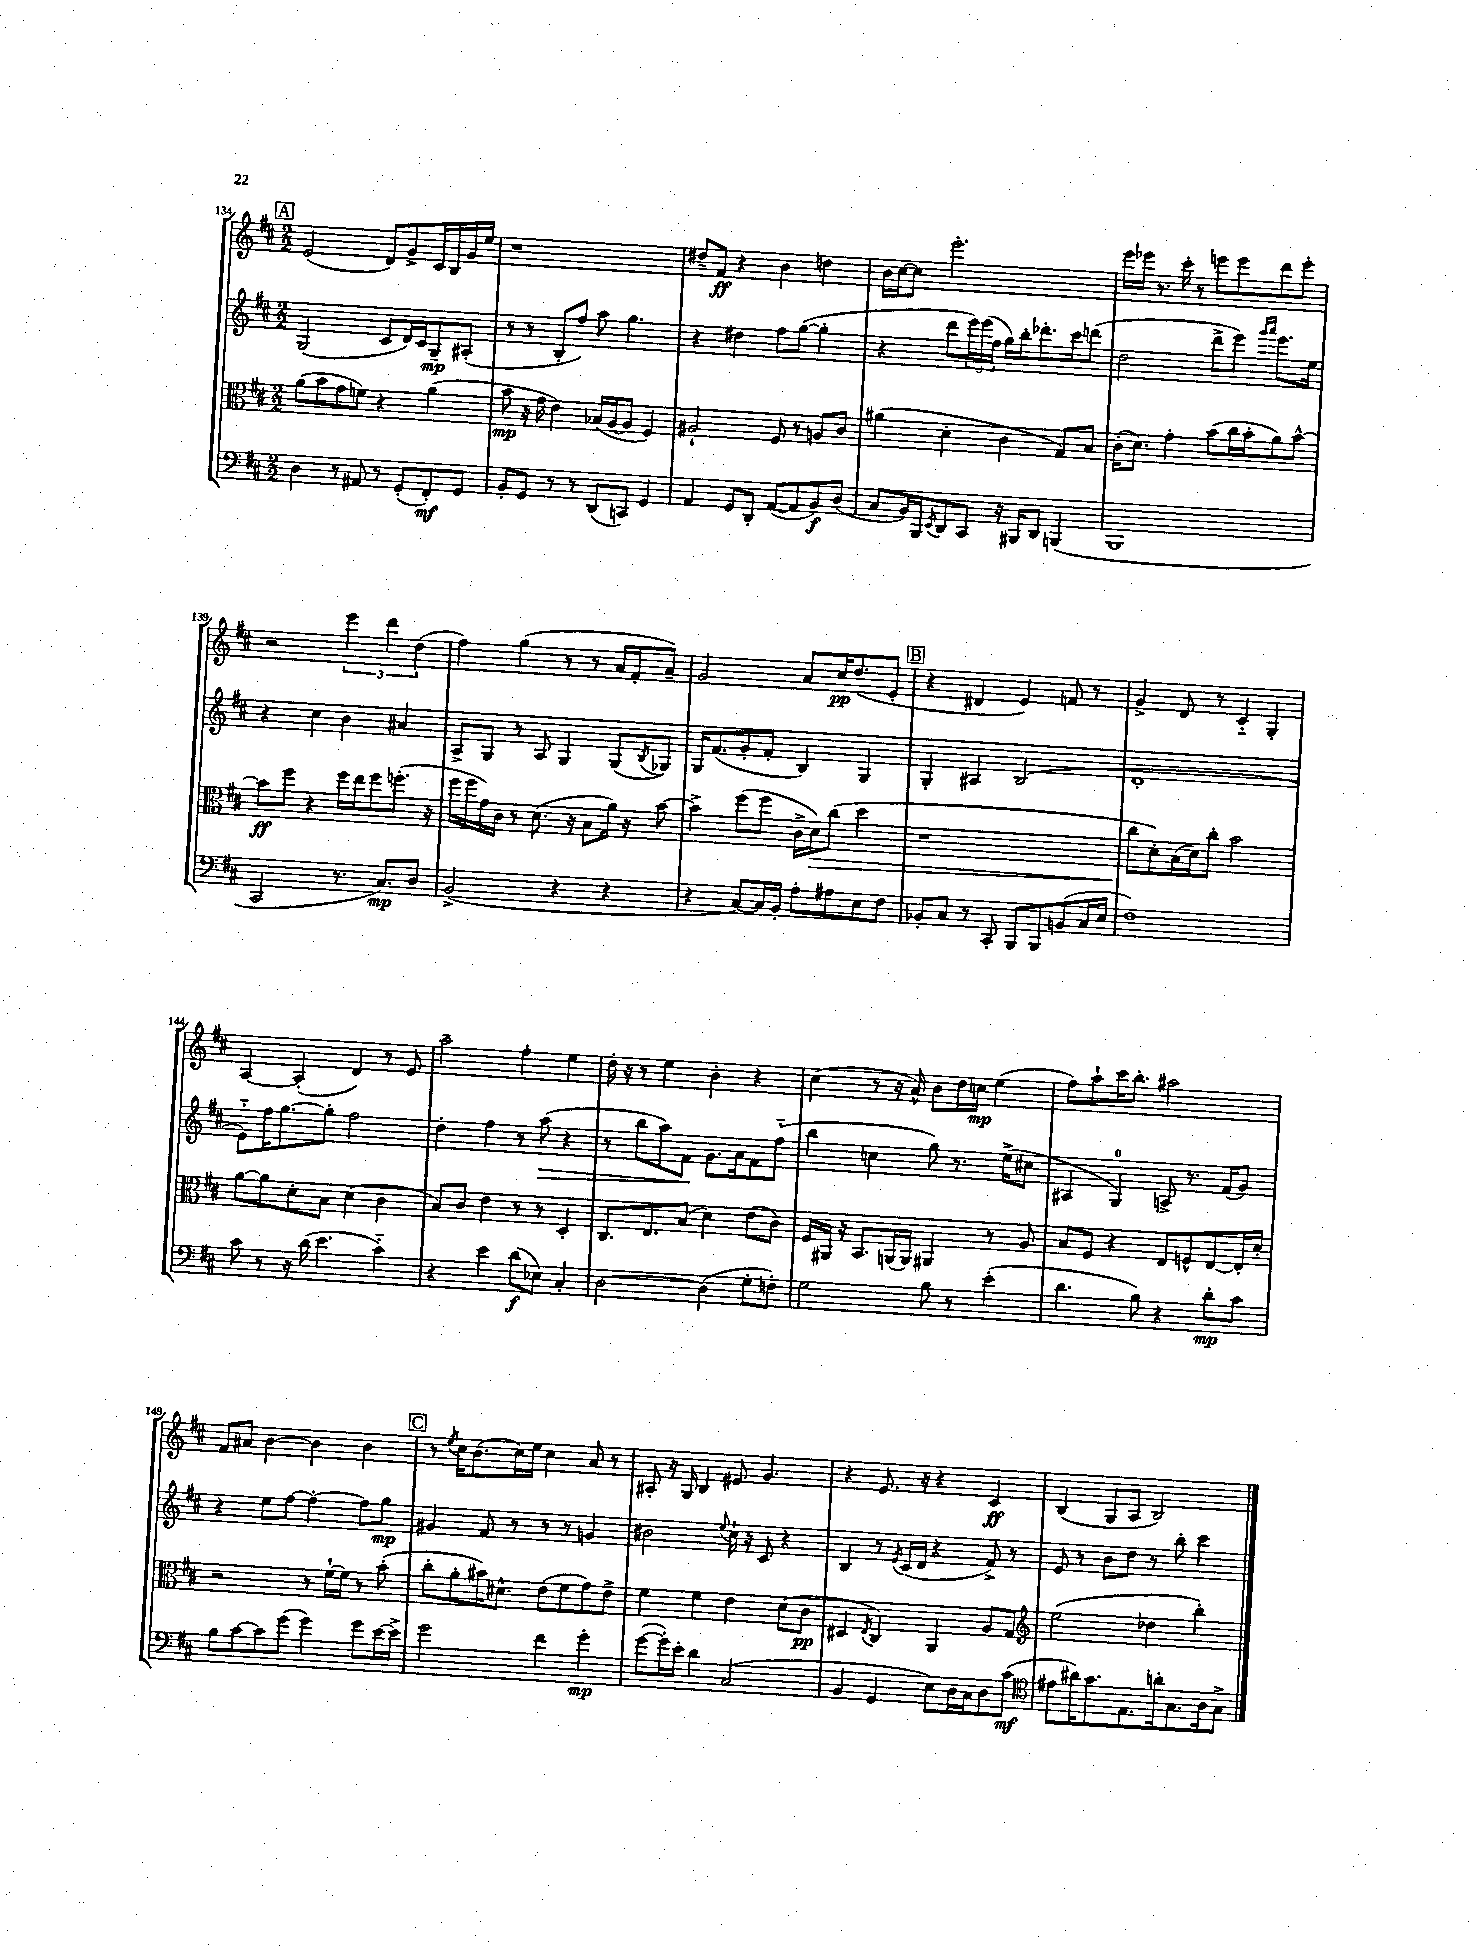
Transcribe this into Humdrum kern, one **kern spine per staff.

**kern	**kern	**kern	**kern
*staff4	*staff3	*staff2	*staff1
*clefF4	*clefC3	*clefG2	*clefG2
*k[f#c#]	*k[f#c#]	*k[f#c#]	*k[f#c#]
*M2/2	*M2/2	*M2/2	*M2/2
4D	(8a	(2G	(2e
.	8b	.	.
8r	8g	.	.
8AA#	8f)	.	.
8r	4r	8c#	8d)
(8GG'	.	16d)	8g^
.	.	16c#	.
8FF#')	(4a	8G~	16c#
.	.	.	16B
8GG	.	(8A#'	16g
.	.	.	16ee
=	=	=	=
8BB'	8b	8r	1r
8GG	16r	8r	.
.	16g	.	.
8r	4e)	8B'	.
8r	.	8ff#)	.
(8DD	(16B-	8aa	.
.	[16A	.	.
8CC)	8A]	4.gg	.
4GG	4F#)	.	.
=	=	=	=
4AA	2A#`	4r	8dd#~
.	.	.	8f#
8GG	.	4dd#	4r
8DD'	.	.	.
([8AA	8F#	8ff#	4b
8AA]	8r	([8gg	.
8BB)	8A	4gg']	4dd
(8D	8c#	.	.
=	=	=	=
8C#	(4a#	4r	16b
.	.	.	[16cc#
16BB)	.	.	8cc#]
16BBB	.	.	.
8qEE	.	.	.
8DD	4d'	8ddd	2.eee'
8CC#	.	24eee)	.
.	.	(24eee	.
.	.	24ff#	.
16r	4c#	16gg)	.
16BBB#	.	16bb'	.
8DD	.	8.ddd-'	.
(4BBB	8G)	.	.
.	.	16ccc#	.
.	8B	(8ddd	.
=	=	=	=
1BBB	(16c#'	2dd	16eee
.	8.d)	.	16eee-
.	.	.	8.r
.	4g'	.	.
.	.	.	16ccc#'
.	.	.	8r
.	(8b	8ddd^	8eee
.	16cc#	8eee)	8eee
.	16b'	.	.
.	.	16qqggg	.
.	.	16qqaaa	.
.	8a)	8.eee	8ddd
.	[8b^^	.	8eee'
.	.	16ee	.
=	=	=	=
2CC#	8b]	4r	2r
.	8ff#	.	.
.	4r	4cc#	.
8.r	16ff#	4b	6eee
.	16ee	.	.
.	8ff#	.	.
.	.	.	6ddd
8.C#)	.	.	.
.	(8.ff'	4a#	.
.	.	.	(6dd
8D	.	.	.
.	16r	.	.
=	=	=	=
(2BB^	16ff#	8A^	4ff#)
.	16ff#	.	.
.	16g)	8G	.
.	16c#	.	.
.	8r	8r	(4gg
.	(8.d	8A	.
4r	.	4G	8r
.	16r	.	.
.	8B	.	8r
4r	16a)	(8G	16a
.	16r	.	16f#'
.	.	8qB	.
.	[8b	8G-)	8a~)
=	=	=	=
4r	4b^]	16G	2g
.	.	(8.f#	.
[8C#)	(8ff#	8g'	.
16C#]	8ff#	8f#'	.
16BB'	.	.	.
8A'	16c#^	4B)	8a
.	16d)	.	.
8A#	(8cc#	.	16cc#
.	.	.	(8.dd
8E	4dd	4G	.
8F#	.	.	8e'
=	=	=	=
8BB-'	1r	4G'	4r
8C#	.	.	.
8r	.	4A#	4d#
8CC#'	.	.	.
8BBB	.	(2B	4e)
8BBB	.	.	.
(8BB	.	.	8f
16C#	.	.	8r
16E	.	.	.
=	=	=	=
1F#)	8cc#	1d'	4g^
.	8d')	.	.
.	(16B	.	8d
.	16d)	.	.
.	8cc#'	.	8r
.	2b	.	4c#'~
.	.	.	4G'
=	=	=	=
8c#	[8a	8e'~)	[4A
8r	8a]	16ff#	.
.	.	[8.gg	.
16r	8d'	.	(4A']
(16d	.	.	.
4.e	8B	8gg']	.
.	(4d	2ff#	4d)
4c#'~)	4c#	.	8r
.	.	.	8e
=	=	=	=
4r	8B)	4dd'	2aa~
.	8c#	.	.
4e	4e	4ff#	.
(8d	8r	8r	4ff#'
8E-)	8r	(8aa	.
4C#'	4D'	4r	4ee
=	=	=	=
[2D	8.C#	8r	16dd'
.	.	.	16r
.	.	8bb	8r
.	8.E	.	.
.	.	8aa)	4ee
.	(8B	8f#	.
(4D]	4d)	8.g	4b'
.	.	16a	.
8G'	(8e	8f#	4r
8F')	8c#)	(8ff#'~	.
=	=	=	=
2G	16F#	4bb	(4cc#
.	16AA#	.	.
.	16r	.	.
.	8.BB	.	.
.	.	4cc	8r
.	(16AA	.	16r
.	16AA)	.	16a^^)
8B	4AA#	8gg)	8b
8r	.	8.r	16dd
.	.	.	16cc
(4e'	8r	.	(4ee
.	.	(16ee^	.
.	8A	8cc#	.
=	=	=	=
4.d	8B	4A#	8ff#)
.	8F#	.	8aa`
.	4r	4G)	16ccc#
.	.	.	8.bb'
8B)	.	.	.
4r	8E	8A^	2aa#
.	8F^^	8.r	.
8d'	[8E	.	.
.	.	(16f#	.
8c#	16E']	8g)	.
.	16d'	.	.
=	=	=	=
8B	2r	4r	8f#
[8c#	.	.	8a#
8c#]	.	8ee	[4b
(8g	.	[8ff#	.
4g)	8r	4ff#'_	4b]
.	[16f#`	.	.
.	16f#]	.	.
8g	8r	8ff#]	4b
[16e	(8b'	8gg	.
16e^]	.	.	.
=	=	=	=
2g	8cc#'	4g#	8r
.	.	.	8qee
.	8a'	.	16cc#
.	.	.	(8.b
.	16b#)	8f#	.
.	8.d#^^	.	.
.	.	8r	16cc#)
.	.	.	16ee
4f#	(8e	8r	4cc#
.	8f#	8r	.
4g'	8g)	4g	8a
.	8e^	.	8r
=	=	=	=
([8g	4f#	2b#	8A#'
16g'])	.	.	16r
16e'	.	.	16G
4d	4f#	.	4B
.	.	8qqee	.
(2C#	4e	16cc#`	8e#
.	.	16r	.
.	.	8c#	4.g
.	(8d	4r	.
.	8c#	.	.
=	=	=	=
4BB	4D#	4B	4r
.	8qE	.	.
4GG	4C#)	8r	8.e
.	.	8qe	.
.	.	(16c#	.
.	.	16d	16r
8E)	4AA	4r	4r
16D	.	.	.
16C#	.	.	.
8D	8A	8f#^)	4c#
(8c#	8G	8r	.
=	=	=	=
*clefC4	*clefG2	*	*
8e#	(2ee	8e	(4B
16a#)	.	8r	.
8.g	.	.	.
.	.	8b	8G
8.E	.	8dd	8A
.	4dd-	8r	2B)
16a'	.	.	.
8.G	.	8bb'	.
.	4bb')	4ccc#	.
16A	.	.	.
8G^	.	.	.
==	==	==	==
*-	*-	*-	*-
